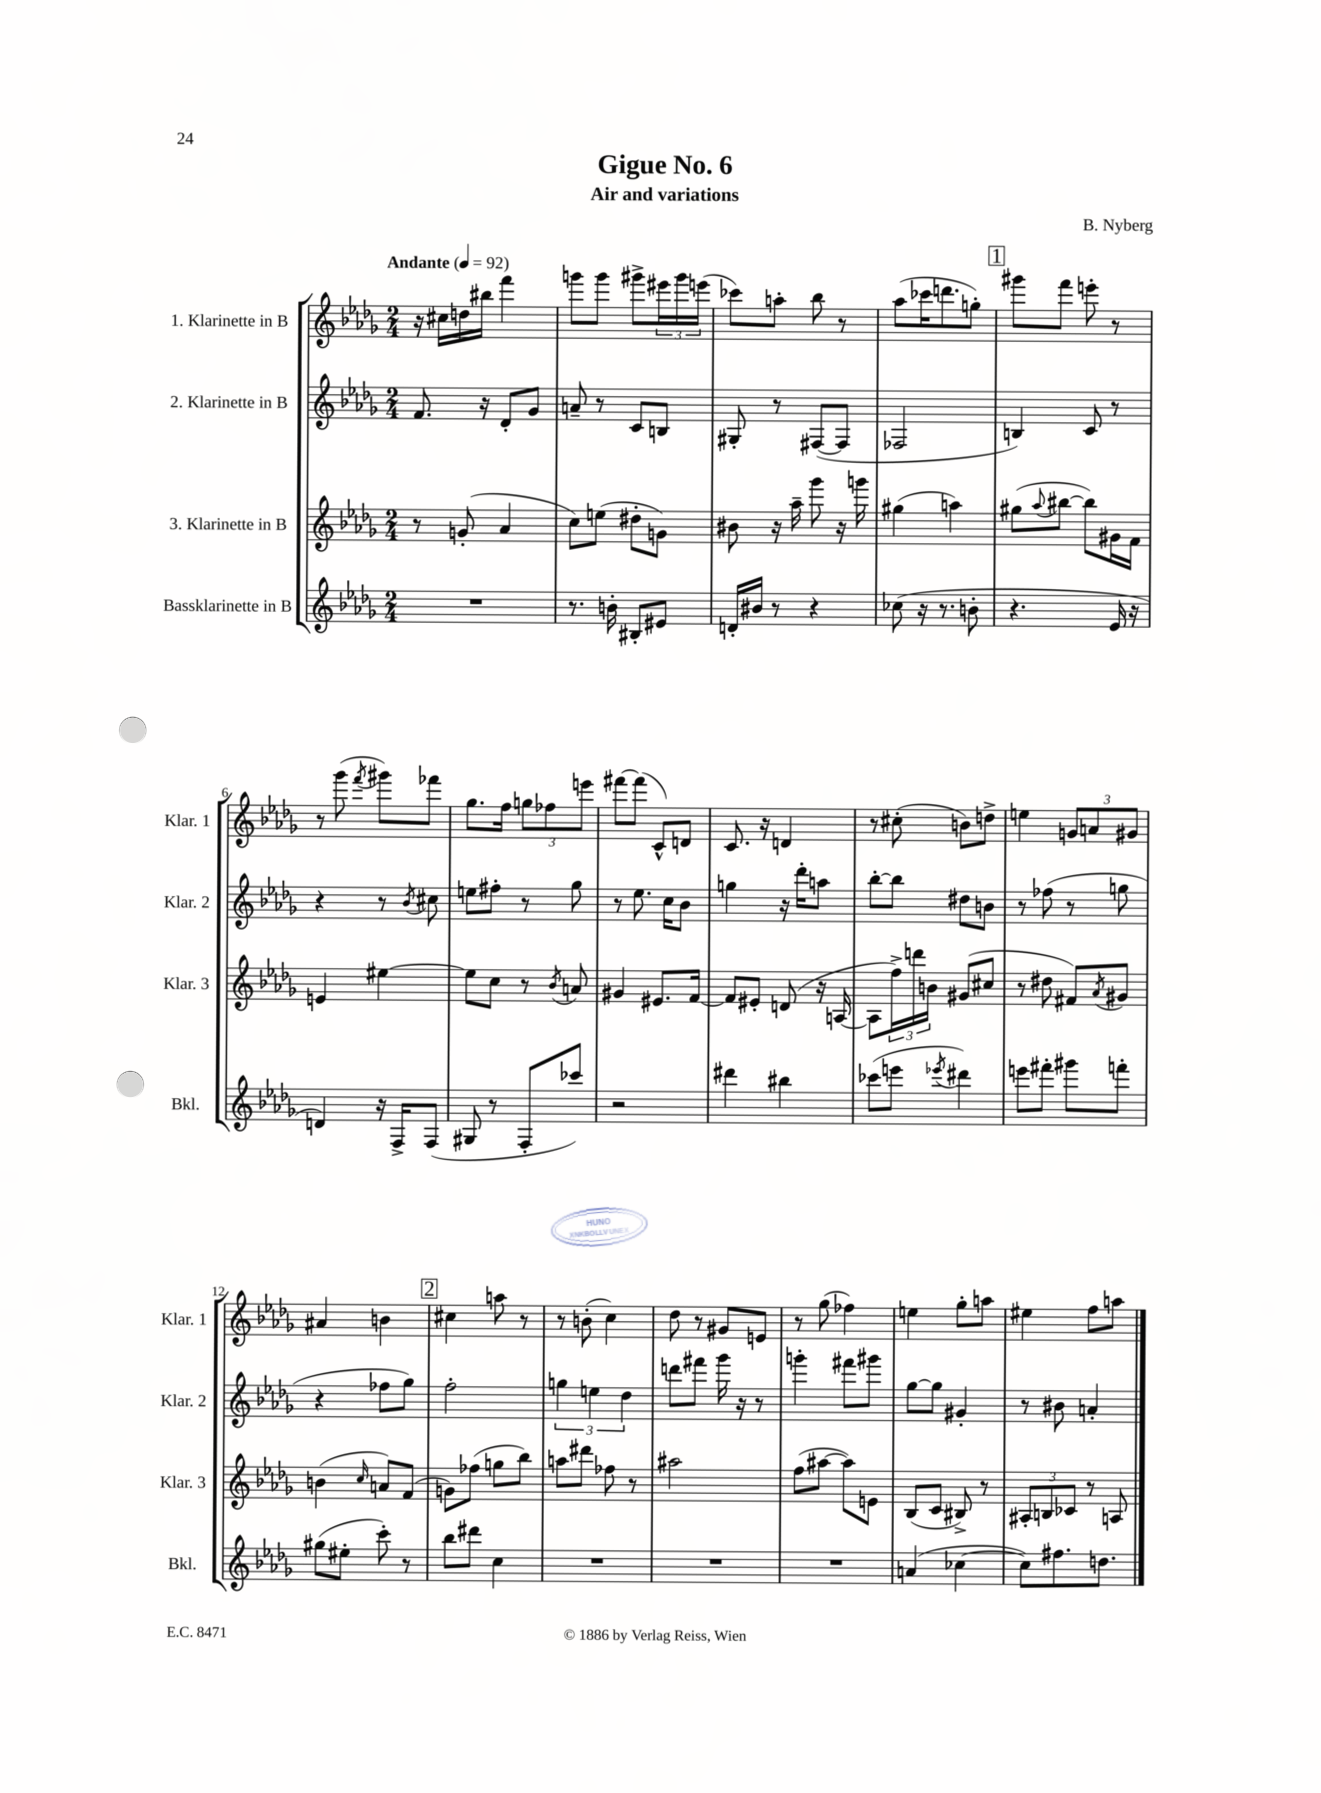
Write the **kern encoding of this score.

**kern	**kern	**kern	**kern
*staff4	*staff3	*staff2	*staff1
*clefG2	*clefG2	*clefG2	*clefG2
*k[b-e-a-d-g-]	*k[b-e-a-d-g-]	*k[b-e-a-d-g-]	*k[b-e-a-d-g-]
*M2/4	*M2/4	*M2/4	*M2/4
*MM92	*MM92	*MM92	*MM92
2r	8r	8.f/	16r
.	.	.	16cc#\LL
.	(8g'/	.	16dd\
.	.	16r	16bb#\JJ
.	4a-/	8d-'/L	4fff\
.	.	8g-/J	.
=	=	=	=
8.r	8cc\L)	8a~/	8ggg\L
.	(8ee\J	8r	8ggg\J
16b'\	.	.	.
8B#'/L	8dd#'\L	8c/L	8ggg#^\L
8e#/J	8g\J)	8B/J	24eee#\L
.	.	.	24ggg#\
.	.	.	(24eee\JJ
=	=	=	=
16d'/LL	8b#\	8G#'/	8ccc-\L)
16b#/JJ	.	.	.
8r	16r	8r	8aa'\J
.	16aa-~\	.	.
4r	8ggg-\	([8F#/L	8bb-\
.	16r	8F#/]J	8r
.	16ggg\	.	.
=	=	=	=
(8cc-\	(4gg#\	2F-/	(8aa-\L
16r	.	.	16ccc-\K
8.r	.	.	8.ddd\
.	4aa\)	.	.
8b'\	.	.	8gg'\J)
=	=	=	=
4.r	(8gg#\L	4B/)	8ggg#\L
.	8qqaa-/	.	.
.	[8bb#\J	.	8fff\J
.	8bb#\]L)	8c/	8eee'\
16e-/	16g#\L	8r	8r
16r	16f\JJ	.	.
=	=	=	=
4d/)	4e/	4r	8r
.	.	.	(8ggg-\
.	.	.	8qfff/
16r	[4ee#\	8r	8ggg#\L)
16F^/LK	.	.	.
.	.	8qb-/	.
(8F/J	.	8cc#\	8fff-\J
=	=	=	=
8G#/	8ee#\]L	8ee\L	8.gg-\L
8r	8cc\J	8ff#'\J	.
.	.	.	16ff\Jk
8F'/L	8r	8r	12gg\L
.	.	.	12ff-\
.	8qb-/	.	.
8ccc-/J)	8a/	8gg-\	.
.	.	.	12eee\J
=	=	=	=
2r	4g#/	8r	[8fff#\L
.	.	8.ee-\	(8fff#\]J
.	8.e#/L	.	8c^^/L)
.	.	16cc\LK	.
.	.	8b-\J	8d/J
.	[16f/Jk	.	.
=	=	=	=
4ddd#\	8f/]L	4gg\	8.c/
.	8e#'/J	.	.
.	.	.	16r
4bb#\	(8d/	16r	4d/
.	.	16ddd-'\LK	.
.	16r	8aa\J	.
.	[16A/	.	.
=	=	=	=
(8ccc-\L	8A\]L	[8bb-'\L	8r
8eee\J	24ff^\L)	8bb-\]J	(8cc#'\
.	24ddd\	.	.
.	24b\JJ	.	.
8qeee-/	.	.	.
4ddd#\)	(8g#/L	8dd#\L	8b\L)
.	8cc#/J	8b\J	8dd^\J
=	=	=	=
8eee\L	8r	8r	4ee\
8fff#'\J	8dd#\	(8ff-\	.
8ggg#\L	8f#/L)	8r	12g/L
.	.	.	12a/
.	8qa-/	.	.
8fff'\J	8g#/J	8gg\	.
.	.	.	12g#/J
=	=	=	=
(8gg#\L	(4b\	4r	4a#/
8ee#'\J	.	.	.
.	16qqcc/	.	.
8ccc'\)	8a/L)	8ff-\L	4b\
8r	(8f/J	8gg-\J)	.
=	=	=	=
8bb-\L	8g\L)	2ff'\	4cc#\
8ddd#\J	(8ff-\J	.	.
4cc\	8gg\L	.	8aa\
.	8bb-\J)	.	8r
=	=	=	=
2r	8aa\L	6gg\	8r
.	8ddd#\J	.	(8b'\
.	.	6ee\	.
.	8ff-\	.	4cc\)
.	.	6dd-\	.
.	8r	.	.
=	=	=	=
2r	2aa#\	8ddd\L	8dd-\
.	.	8fff#\J	8r
.	.	16ggg-\	8g#/L
.	.	16r	.
.	.	8r	8e/J
=	=	=	=
2r	(8ff\L	4ggg'\	8r
.	[8aa#\J	.	(8gg-\
.	8aa#\]L)	8fff#\L	4ff-\)
.	8e\J	8ggg#\J	.
=	=	=	=
(4a/	(8B-/L	[8gg-\L	4ee\
.	8c/J	8gg-\]J	.
[4cc-\	8B#^/)	4g#'/	8gg-'\L
.	8r	.	8aa\J
=	=	=	=
8cc-\]L)	12A#'/L	8r	4ee#\
.	12B/	.	.
8.ff#\	.	8b#\	.
.	12c-/J	.	.
.	8r	4a'/	8ff\L
8.dd\J	.	.	.
.	8A/	.	8aa\J
==	==	==	==
*-	*-	*-	*-
